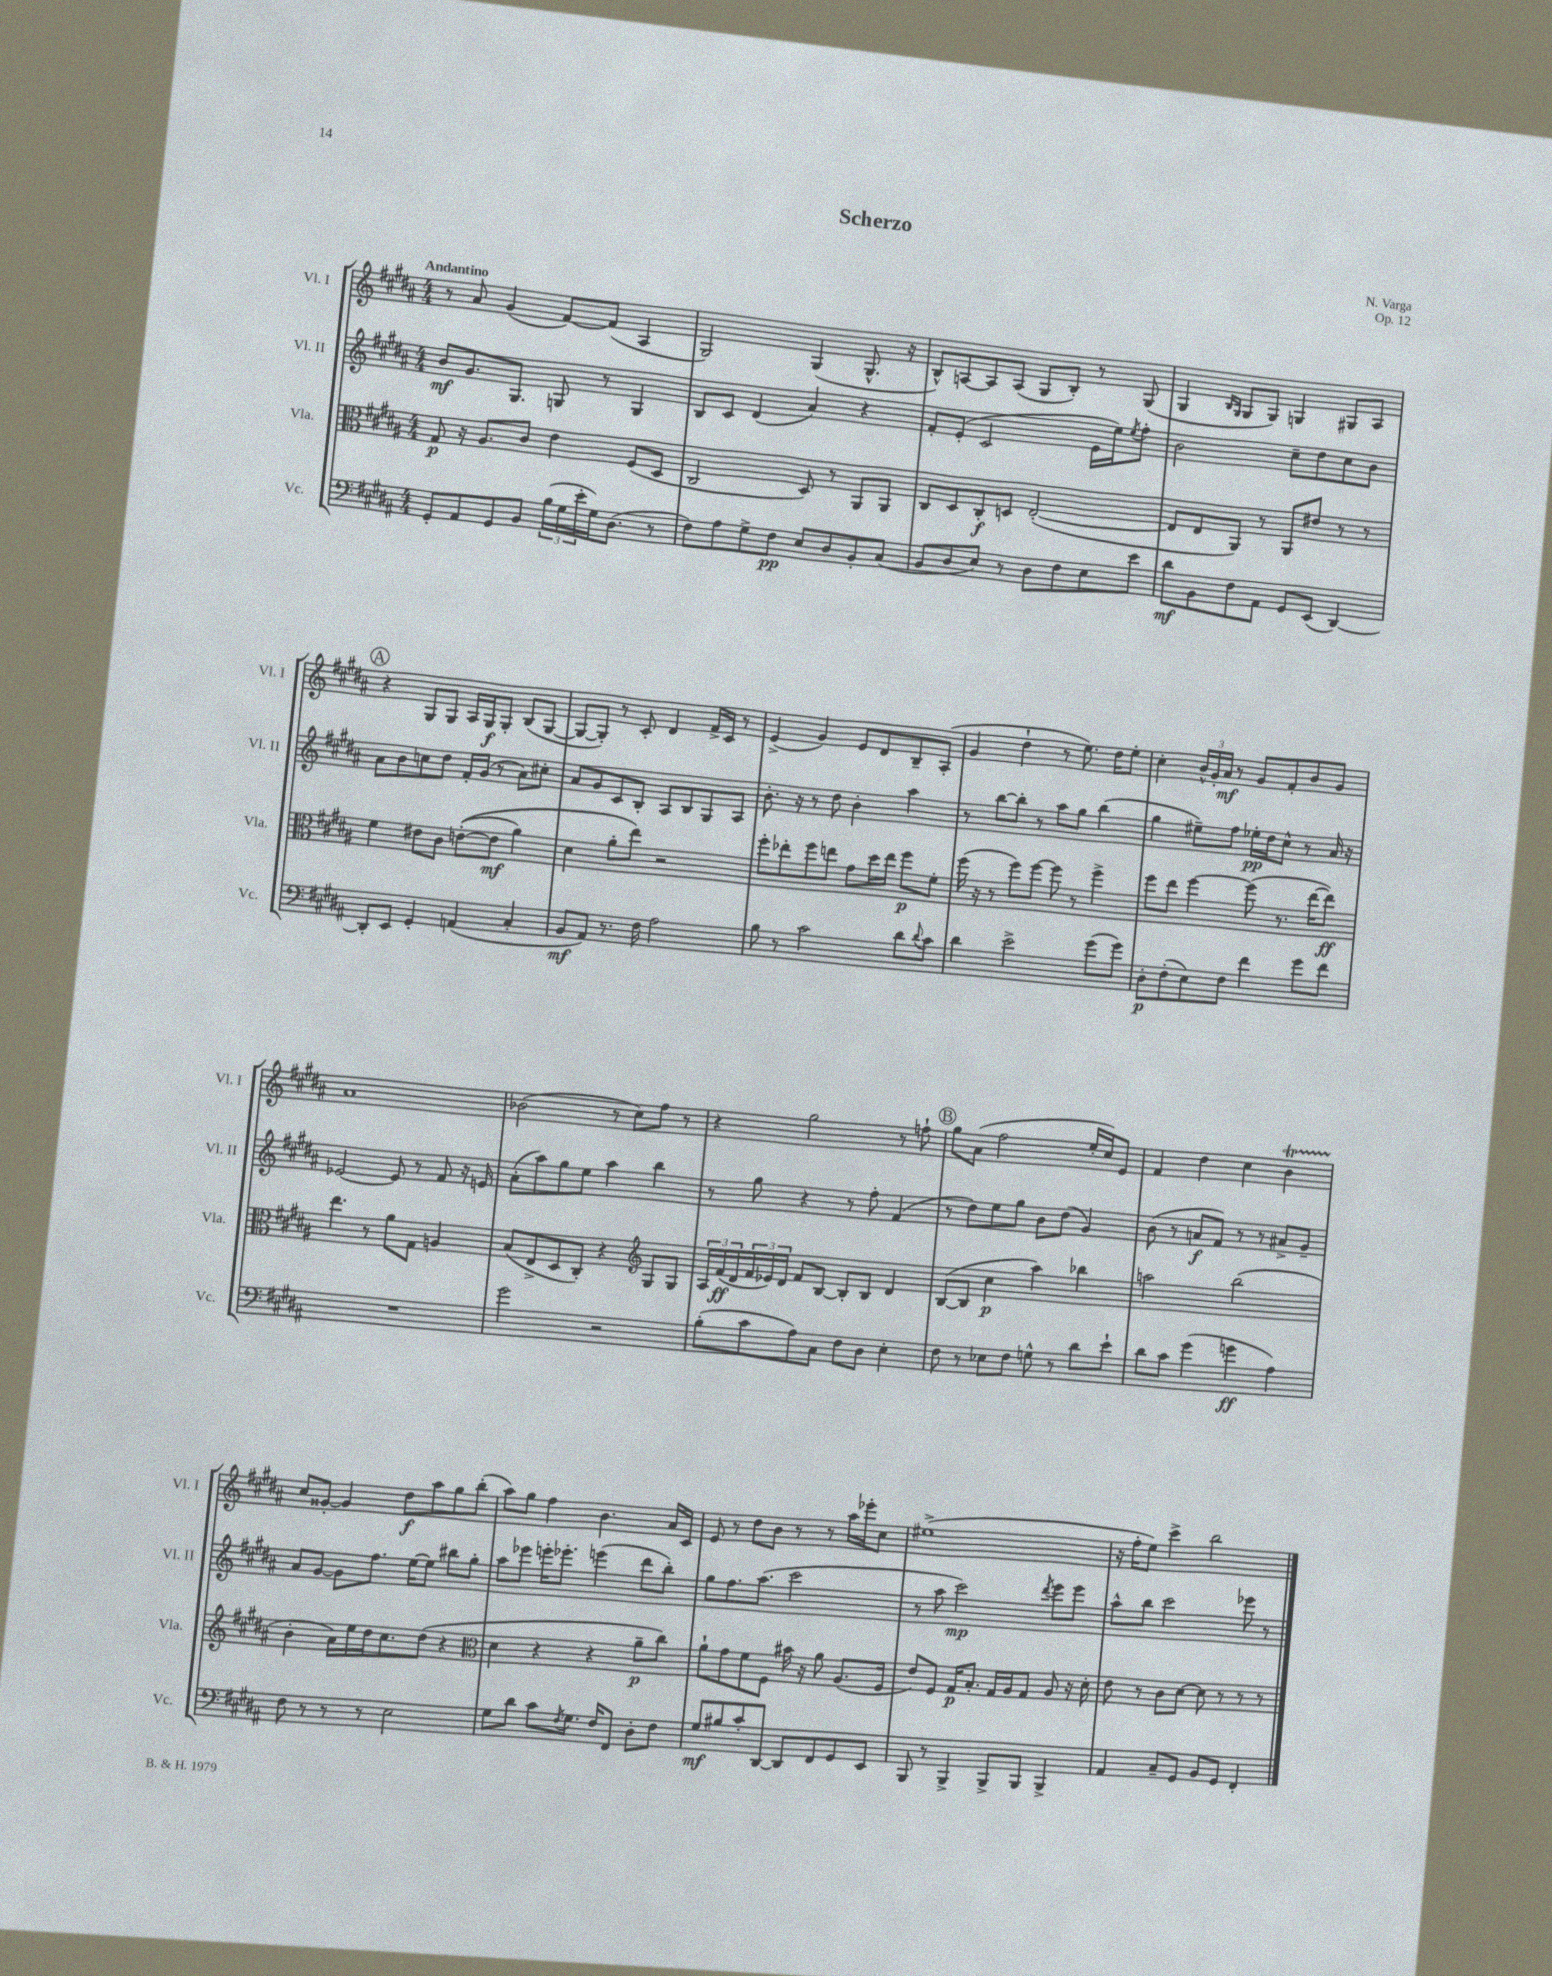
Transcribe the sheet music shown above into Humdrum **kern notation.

**kern	**dynam	**kern	**dynam	**kern	**dynam	**kern	**dynam
*part4	*part4	*part3	*part3	*part2	*part2	*part1	*part1
*staff4	*staff4	*staff3	*staff3	*staff2	*staff2	*staff1	*staff1
*I"Vc.	*	*I"Vla.	*	*I"Vl. II	*	*I"Vl. I	*
*I'Vc.	*	*I'Vla.	*	*I'Vl. II	*	*I'Vl. I	*
*clefF4	*	*clefC3	*	*clefG2	*	*clefG2	*
*k[f#c#g#d#a#]	*	*k[f#c#g#d#a#]	*	*k[f#c#g#d#a#]	*	*k[f#c#g#d#a#]	*
*M4/4	*	*M4/4	*	*M4/4	*	*M4/4	*
=1	=1	=1	=1	=1	=1	=1	=1
!	!	!	!	!	!	!LO:TX:a:B:t=Andantino	!
8GG#'/L	.	8G#/	p	8b/L	mf	8r	.
8AA#/	.	16r	.	8.g#/	.	8a#/	.
.	.	8.A#/L	.	.	.	.	.
8GG#/	.	.	.	.	.	(4g#/	.
.	.	.	.	8.G#/J	.	.	.
8BB/J	.	8c#/J	.	.	.	.	.
(24B\LL	.	4e\	.	8Gn/	.	[8f#/L)	.
24G#\	.	.	.	.	.	.	.
24e'\	.	.	.	.	.	.	.
16G#\J)	.	.	.	8r	.	(8f#/J]	.
(8.D#\J	.	.	.	.	.	.	.
.	.	(8F#/L	.	4G/	.	4A#/	.
8r	.	8D#/J	.	.	.	.	.
=2	=2	=2	=2	=2	=2	=2	=2
8F#\L)	.	2C#/	.	8B/L	.	2G#/)	.
8A#\	.	.	.	8c#/J	.	.	.
8G#^\	.	.	.	(4d#/	.	.	.
8F#\J	pp	.	.	.	.	.	.
8E/L	.	8D#/)	.	4a#/)	.	(4G#/	.
8D#/	.	8r	.	.	.	.	.
8BB'/	.	8AA#/L	.	4r	.	8.G#^^/	.
(8C#/J	.	8AA#/J	.	.	.	.	.
.	.	.	.	.	.	16r	.
=3	=3	=3	=3	=3	=3	=3	=3
8BB/L	.	8C#/L	.	8f#'/L	.	8B^^/L)	.
8D#/	.	8D#/	.	(8e'/J	.	[8An/	.
8E/J)	.	8C#'/	f	2c#/	.	8A/]	.
8r	.	8Dn/J	.	.	.	(8A/J	.
8D#\L	.	([2E'/	.	.	.	8G#/L	.
8F#\	.	.	.	.	.	8B'/J)	.
8E\	.	.	.	16e\LL	.	8r	.
.	.	.	.	16ee\J)	.	.	.
.	.	.	.	8qee/	.	.	.
8e\J	.	.	.	8ff#'\J	.	(8G#/	.
=4	=4	=4	=4	=4	=4	=4	=4
8d#\L	mf	8E/L]	.	2b\	.	4G#/	.
8BB\	.	8E/	.	.	.	.	.
.	.	.	.	.	.	16qqB/LL	.
.	.	.	.	.	.	16qqG#/JJ	.
8F#\	.	8AA#/J)	.	.	.	8G#/L	.
8AA#\J	.	8r	.	.	.	8G#/J)	.
8GG#/L	.	8AA#/L	.	8cc#~\L	.	4Gn/	.
(8EE/J	.	8e#X/J	.	8dd#\	.	.	.
[4DD#/)	.	8r	.	8cc#\	.	8G#X/L	.
.	.	8r	.	8b\J	.	8A#/J	.
!!LO:LB:g=z
!!LO:REH:place=s1:t=A
=5	=5	=5	=5	=5	=5	=5	=5
8DD#'/L]	.	4f#\	.	8a#\L	.	4r	.
8EE/J	.	.	.	8b\	.	.	.
4GG#'/	.	8e#X\L	.	8ccn\	.	8G#/L	.
.	.	8c#\J	.	8dd#\J	.	8G#/J	.
(4AAn/	.	(([8en'\L	.	16f#'/LL	.	16A#/LL	.
.	.	.	.	(16g#/JJ	.	16G#/J	f
.	.	8e\J]	mf	8r	.	8G#'/J	.
4C#'/	.	4a#\)	.	8a#\L)	.	(8B/L	.
.	.	.	.	8cc#X'\J	.	[8G#/J	.
=6	=6	=6	=6	=6	=6	=6	=6
8BB/L	mf	4d#\	.	8a#/L	.	8G#/L_	.
8AA#/J)	.	.	.	8g#/	.	8G#'/J])	.
8.r	.	8a#'\L	.	8c#/	.	8r	.
.	.	8ee\J)	.	8B'/J	.	8c#'/	.
16F#\	.	.	.	.	.	.	.
2A#\	.	2r	.	8A#/L	.	4d#/	.
.	.	.	.	8B/	.	.	.
.	.	.	.	8G#/	.	16f#^/LL	.
.	.	.	.	.	.	16c#/JJ	.
.	.	.	.	8A#/J	.	8r	.
=7	=7	=7	=7	=7	=7	=7	=7
8B\	.	8ff#'\L	.	8.b'\	.	(4e^/	.
8r	.	8ee-X'\	.	.	.	.	.
.	.	.	.	16r	.	.	.
2c#\	.	8ff#\	.	8r	.	4g#/)	.
.	.	8een\J	.	8dd#\	.	.	.
.	.	8g#\L	.	4b'\	.	8e/L	.
.	.	16dd#\L	.	.	.	8d#/	.
.	.	16ee\JJ	.	.	.	.	.
8d#\L	.	8ff#\L	p	4aa#\	.	8B~/	.
8qqd#/	.	.	.	.	.	.	.
8c#\J	.	8f#'\J	.	.	.	(8A#'/J	.
=8	=8	=8	=8	=8	=8	=8	=8
4d#\	.	(16ff#\	.	8r	.	4g#/	.
.	.	16r	.	.	.	.	.
.	.	8r	.	[8bb\L	.	.	.
2e^\	.	8ff#\L)	.	8bb'\J]	.	4dd#`\	.
.	.	[8ff#\J	.	8r	.	.	.
.	.	8ff#\]	.	8aa#\L	.	8r	.
.	.	8r	.	8gg#\J	.	8.ee\)	.
(8g#\L	.	4ff#^\	.	(4bb\	.	.	.
.	.	.	.	.	.	16dd#\KL	.
8g#\J)	.	.	.	.	.	8ee'\J	.
=9	=9	=9	=9	=9	=9	=9	=9
8D#'\L	p	8ff#\L	.	4gg#\	.	4cc#'\	.
(8F#'\	.	8ee\J	.	.	.	.	.
8E\)	.	[4ff#\	.	8ee#X~\L)	.	24b^^/LL	.
.	.	.	.	.	.	24g#'/	.
.	.	.	.	.	.	24a#/JJ	mf
8F#\J	.	.	.	8ff#\J	.	8r	.
4f#\	.	(8ff#\]	.	16ee-X'\LL	pp	8g#/L	.
.	.	.	.	16dd#\J	.	.	.
.	.	8.r	.	8cc#^^\J	.	8f#'/	.
8g#\L	.	.	.	8r	.	8b/	.
.	.	[16ee\KL	.	.	.	.	.
8f#\J	.	8ee\J])	ff	16a#/	.	8g#/J	.
.	.	.	.	16r	.	.	.
!!LO:LB:g=z
=10	=10	=10	=10	=10	=10	=10	=10
1r	.	4.ee\	.	[2e-X/	.	1a#	.
.	.	8r	.	.	.	.	.
.	.	8a#\L	.	8e-/]	.	.	.
.	.	8G#\J	.	8r	.	.	.
.	.	4An/	.	8f#/	.	.	.
.	.	.	.	16r	.	.	.
.	.	.	.	16en/	.	.	.
=11	=11	=11	=11	=11	=11	=11	=11
2g#\	.	(8B/L	.	(8a#'\L	.	(2b-X\	.
.	.	8E^/	.	8aa#\)	.	.	.
.	.	8D#/	.	8gg#\	.	.	.
.	.	8C#'/J)	.	8ee\J	.	.	.
2r	.	4r	.	4aa#\	.	8r	.
.	.	.	.	.	.	8cc#\L)	.
*	*	*clefG2	*	*	*	*	*
.	.	8G#/L	.	4bb\	.	8ff#\J	.
.	.	8G#/J	.	.	.	8r	.
=12	=12	=12	=12	=12	=12	=12	=12
(8B'\L	.	24A#/LL	.	8r	.	4r	.
.	.	(24f#/	ff	.	.	.	.
.	.	24d#/	.	.	.	.	.
8c#\	.	24f#/	.	8gg#\	.	.	.
.	.	24e-X/)	.	.	.	.	.
.	.	24d#/JJ	.	.	.	.	.
8A#\)	.	8f#/L	.	4r	.	2gg#\	.
8C#\J	.	[8B/J	.	.	.	.	.
8F#\L	.	8B'/L]	.	8r	.	.	.
8D#\J	.	8B/J	.	8ff#'\	.	.	.
4E'\	.	4d#/	.	(4f#/	.	8r	.
.	.	.	.	.	.	8ffn`\	.
!!LO:REH:place=s1:t=B
=13	=13	=13	=13	=13	=13	=13	=13
8F#\	.	([8B/L	.	8r	.	8gg#\L	.
8r	.	8B/J]	.	8dd#\L)	.	(8a#\J	.
8E-X\L	.	4cc#\	p	8ee\	.	2ff#\	.
8F#\J	.	.	.	8gg#\J	.	.	.
8Gn^^\	.	4aa#\)	.	8b\L	.	.	.
8r	.	.	.	(8dd#\J	.	.	.
8d#\L	.	4bb-X\	.	4g#/)	.	16ee'/LL	.
.	.	.	.	.	.	16cc#/J)	.
8e`\J	.	.	.	.	.	8e/J	.
=14	=14	=14	=14	=14	=14	=14	=14
8d#\L	.	2aan\	.	(8b\	.	4f#/	.
8c#\J	.	.	.	8r	.	.	.
(4g#\	.	.	.	8an/L	f	4dd#\	.
.	.	.	.	8f#/J)	.	.	.
4gn\	ff	(2bb\	.	8r	.	4cc#\	.
.	.	.	.	8r	.	.	.
4A#\)	.	.	.	8a#X^/L	.	4bT\	.
.	.	.	.	8g#~/J	.	.	.
!!LO:LB:g=z
=15	=15	=15	=15	=15	=15	=15	=15
8F#\	.	4b'\	.	8a#/L	.	8cc#/L	.
8r	.	.	.	[8g#/J	.	[8g##X'/J	.
8r	.	16a#\LL)	.	8g#\L]	.	4g##/]	.
.	.	16ee\	.	.	.	.	.
8r	.	16dd#\J	.	8.ff#\J	.	.	.
.	.	8.cc#\	.	.	.	.	.
2E\	.	.	.	.	.	8dd#\L	f
.	.	.	.	[16ee\KL	.	.	.
.	.	(8dd#\J	.	8ee\J]	.	8aa#\	.
.	.	4r	.	8bb#X\L	.	8gg#\	.
.	.	.	.	8gg#'\J	.	(8bb'\J	.
=16	=16	=16	=16	=16	=16	=16	=16
*	*	*clefC3	*	*	*	*	*
8G#\L	.	4d#\	.	8aa#\L	.	8aa#\L)	.
8d#\J	.	.	.	8eee-X\J	.	8gg#\J	.
8c#\L	.	4r	.	16eeen'\KL	.	4ff#\	.
.	.	.	.	8.eee-X'\J	.	.	.
8qF#/	.	.	.	.	.	.	.
8.G#\J	.	.	.	.	.	.	.
.	.	4r	.	(4eeen\	.	4.b\	.
16F#/KL	.	.	.	.	.	.	.
8FF#/J	.	.	.	.	.	.	.
8D#'\L	.	8a#~\L	p	8ddd#\L	.	.	.
8F#\J	.	8cc#\J)	.	8bb'\J)	.	16a#/LL	.
.	.	.	.	.	.	16c#/JJ	.
=17	=17	=17	=17	=17	=17	=17	=17
8G#/L	mf	8a#`\L	.	8gg#\L	.	8e/	.
8B#X/	.	8g#\	.	8.ff#\	.	8r	.
8c#'/	.	8f#\	.	.	.	8dd#\L	.
.	.	.	.	(8.aa#\J	.	.	.
[8DD#/J	.	8F#\J	.	.	.	8b\J	.
8DD#/L]	.	16b#X\	.	2ccc#\	.	8r	.
.	.	16r	.	.	.	.	.
8FF#/	.	8a#\	.	.	.	8r	.
8GG#/	.	(8.A#/L	.	.	.	16aa#\LL	.
.	.	.	.	.	.	16eee-X'\J	.
8EE/J	.	.	.	.	.	8cc#\J	.
.	.	16F#/Jk	.	.	.	.	.
=18	=18	=18	=18	=18	=18	=18	=18
8BBB/	.	8e/L)	.	8r	.	(1ee#X^	.
8r	.	8F#/J	.	8aa#\	.	.	.
4BBB^/	.	16G#/KL	p	2ccc#\)	mp	.	.
.	.	8.B'/J	.	.	.	.	.
8BBB^/L	.	16G#/LL	.	.	.	.	.
.	.	16A#/J	.	.	.	.	.
8BBB/J	.	8G#/J	.	.	.	.	.
.	.	.	.	8qddd#/	.	.	.
4BBB^/	.	8A#/	.	8eee\L	.	.	.
.	.	16r	.	8eee\J	.	.	.
.	.	16d#'\	.	.	.	.	.
=19	=19	=19	=19	=19	=19	=19	=19
4AA#/	.	8e\	.	8aa#^^\L	.	16r	.
.	.	.	.	.	.	16ff#'\KL	.
.	.	8r	.	8bb\J	.	8ee\J)	.
8C#~/L	.	8c#\L	.	2ccc#\	.	4ccc#^\	.
8GG#/J	.	[8d#\J	.	.	.	.	.
8BB/L	.	8d#\]	.	.	.	2bb\	.
8GG#/J	.	8r	.	.	.	.	.
4FF#'/	.	8r	.	8eee-X\	.	.	.
.	.	8r	.	8r	.	.	.
==	==	==	==	==	==	==	==
*-	*-	*-	*-	*-	*-	*-	*-
